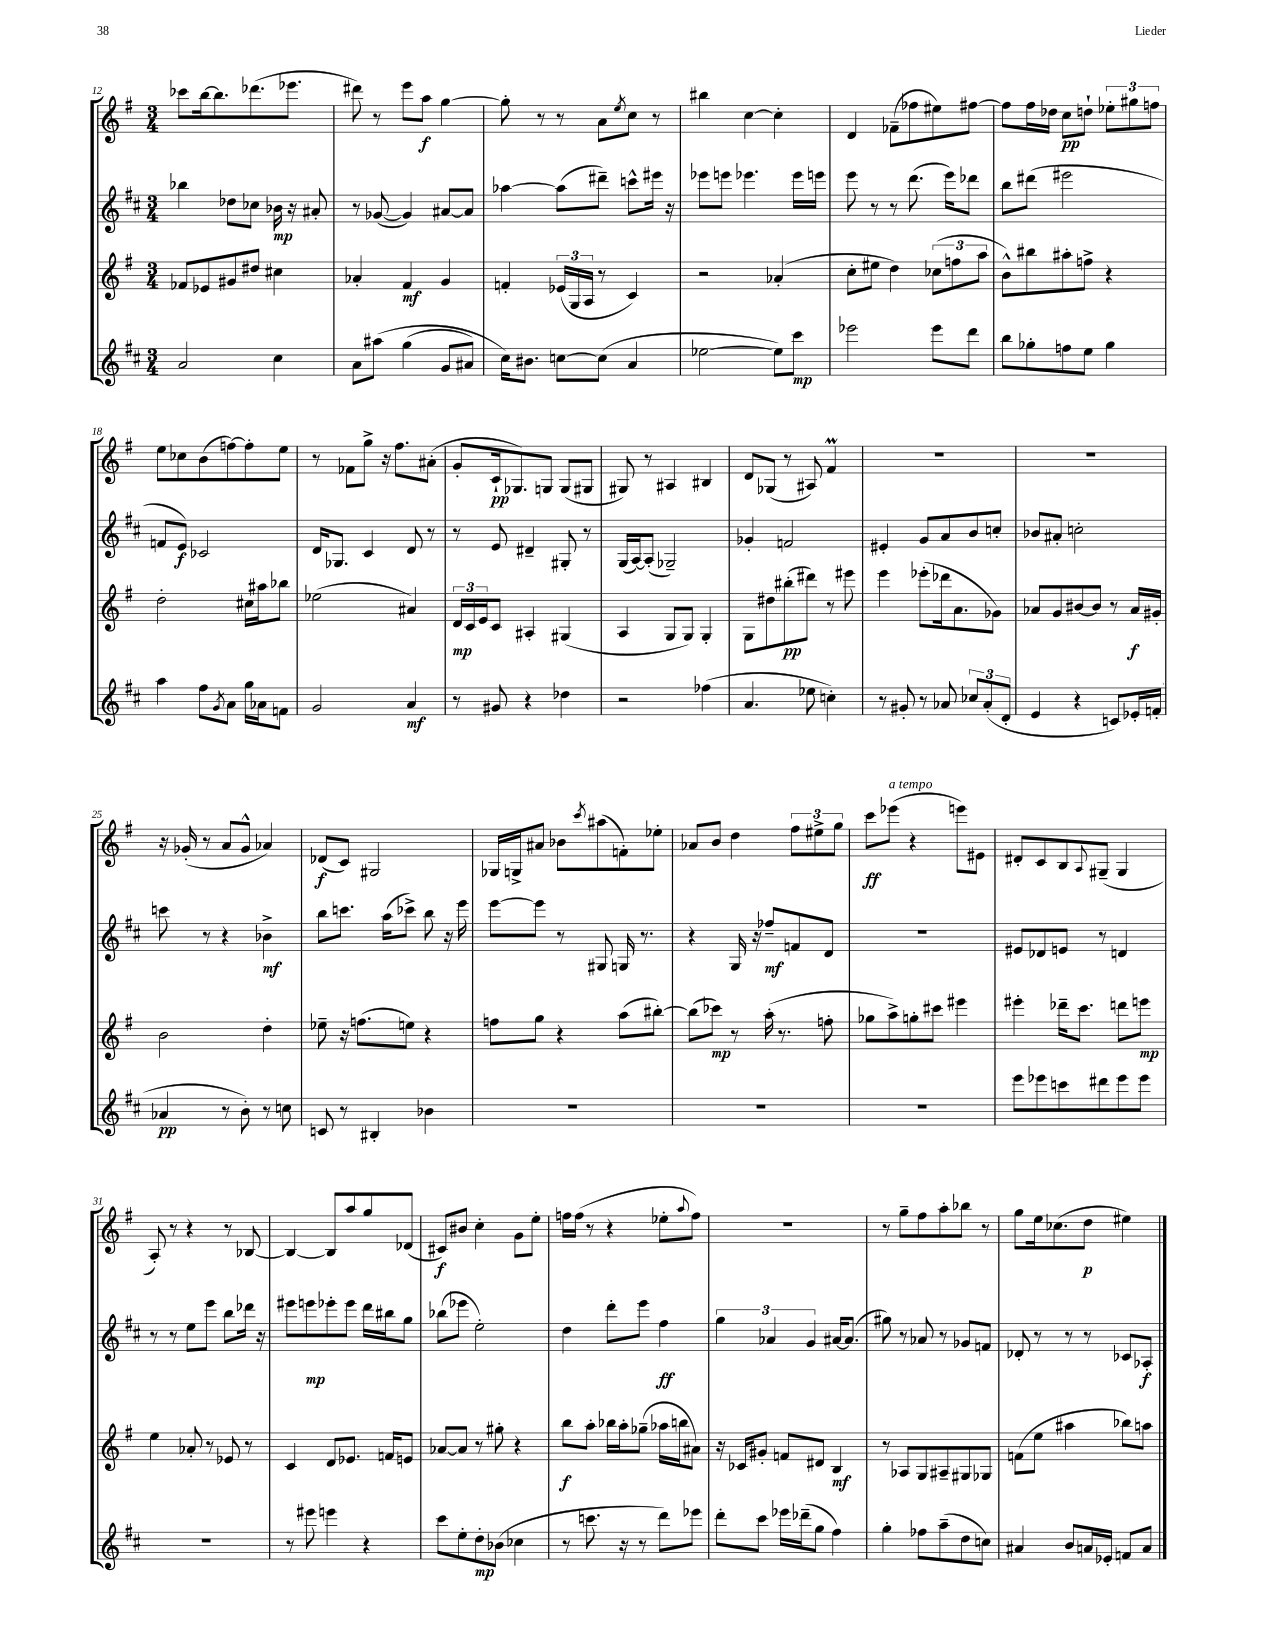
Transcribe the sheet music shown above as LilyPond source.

<<
\new StaffGroup <<
\new Staff = "s0" {
    \clef treble \key g \major \numericTimeSignature \time 3/4
    ces'''8 b''16~ b''8. des'''8.( ees'''8. |
    dis'''8) r8 e'''8 a''8\f g''4~ |
    g''8-. r8 r8 a'8 \acciaccatura { e''8 } c''8 r8 |
    bis''4 c''4~ c''4-. |
    d'4 fes'8--( fes''8 eis''8) fis''8~ |
    fis''8 fis''16 des''16 c''8\pp d''8-! \tuplet 3/2 { ees''8-. gis''8 f''8 } |
    e''8 ces''8 b'8( f''8~) f''8-. e''8 |
    r8 fes'8 g''8-> r16 fis''8. ais'8-.( |
    g'8-. c'16-!\pp ges8.) g8 g8( gis8 |
    gis8) r8 ais4 bis4 |
    d'8 ges8( r8 ais8) fis'4\prall |
    R2. |
    R2. |
    r16 ges'16-.( r8 a'8 ges'8-^ aes'4) |
    des'8\f( c'8) gis2 |
    ges16 g16-> ais'8 bes'8 \acciaccatura { c'''8 } ais''8( f'8-.) ees''8-. |
    aes'8 b'8 d''4 \tuplet 3/2 { fis''8 eis''8-> g''8 } |
    c'''8\ff ees'''8^\markup { \italic "a tempo" }( r4 e'''8) eis'8 |
    dis'8-. c'8 b8 \appoggiatura { a8 } gis8--( gis4 |
    a8-.) r8 r4 r8 bes8~ |
    bes4~ bes8 a''8 g''8 des'8( |
    cis'8\f) bis'8 c''4-. g'8 e''8-. |
    f''16 f''16( r8 r4 ees''8-. \appoggiatura { a''8 } f''8) |
    R2. |
    r8 g''8-- fis''8 a''8-. bes''8 r8 |
    g''8 e''16 ces''8.( d''8\p eis''4) \bar "|." |
}
\new Staff = "s1" {
    \clef treble \key d \major \numericTimeSignature \time 3/4
    bes''4 des''8 ces''8 bes'16\mp r16 ais'8-. |
    r8 ges'8~( ges'4) ais'8~ ais'8 |
    aes''4~ aes''8( dis'''8--) c'''8-^ eis'''16 r16 |
    ees'''8 e'''8 ees'''4. ees'''16 e'''16 |
    e'''8 r8 r8 d'''8.( e'''16) des'''8 |
    b''8 dis'''8( eis'''2 |
    f'8 e'8\f) ces'2 |
    d'16 ges8. cis'4 d'8 r8 |
    r8 e'8 dis'4-- gis8-. r8 |
    g16( a16~) a8-.( ges2--) |
    ges'4-. f'2 |
    eis'4-. g'8 a'8 b'8 c''8-. |
    bes'8 ais'8-. c''2-. |
    c'''8 r8 r4 bes'4->\mf |
    b''8 c'''8. a''16( ces'''8->) b''8 r16 e'''16 |
    e'''8~ e'''8 r8 gis8 g16 r8. |
    r4 g16 r16 fes''8--\mf f'8 d'8 |
    R2. |
    eis'8 des'8 e'8 r8 d'4 |
    r8 r8 e''8 e'''8 b''8 des'''16 r16 |
    eis'''8 e'''8\mp ees'''8-. ees'''8 d'''16 bis''16 g''8 |
    bes''8( ees'''8 e''2-.) |
    d''4 d'''8-. e'''8 fis''4\ff |
    \tuplet 3/2 { g''4 aes'4 g'4 } ais'16~ ais'8.( |
    gis''8) r8 aes'8 r8 ges'8 f'8 |
    des'8-. r8 r8 r8 ces'8 aes8-.\f \bar "|." |
}
\new Staff = "s2" {
    \clef treble \key g \major \numericTimeSignature \time 3/4
    fes'8 ees'8 gis'8 dis''8 cis''4 |
    aes'4-. fis'4\mf g'4 |
    f'4-. \tuplet 3/2 { ees'16( g16 a16 } r8 c'4) |
    r2 aes'4-.( |
    c''8-. eis''8 d''4) \tuplet 3/2 { ces''8( f''8 a''8 } |
    b'8-^) bis''8 ais''8-. f''8-> r4 |
    d''2-. cis''16 ais''16 bes''8 |
    ees''2( ais'4) |
    \tuplet 3/2 { d'16\mp c'16 e'16 } c'8 ais4-. gis4( |
    a4 g8 g8) g4-. |
    g8 dis''8 bis''8-.\pp( dis'''8) r8 eis'''8 |
    e'''4 ees'''8-.( des'''16 a'8. ges'8) |
    aes'8 g'8 bis'8~ bis'8 r8 aes'16\f gis'16-. |
    b'2 d''4-. |
    ees''8-- r16 f''8.( e''8) r4 |
    f''8 g''8 r4 a''8( bis''8~-.) |
    bis''8( ces'''8\mp) r8 a''16-.( r8. f''8-. |
    ges''8 a''8->) g''8-. cis'''8 eis'''4 |
    eis'''4-. des'''16-- c'''8. d'''8 e'''8\mp |
    e''4 aes'8-. r8 ees'8 r8 |
    c'4 d'8 ees'8. f'16 e'8 |
    aes'8~ aes'8 r8 gis''8-. r4 |
    b''8\f a''8-. bes''16 a''16-. ges''8--( aes''16 b''16 ais'8) |
    r16 ces'16 gis'8-. f'8 dis'8 b4\mf |
    r8 aes8 g8 ais8-- gis8 ges8 |
    f'8( e''8 ais''4 bes''8) a''8 \bar "|." |
}
\new Staff = "s3" {
    \clef treble \key d \major \numericTimeSignature \time 3/4
    a'2 cis''4 |
    a'8 ais''8\( g''4( g'8 ais'8) |
    cis''16\) bis'8. c''8~ c''8( a'4 |
    ees''2~ ees''8) cis'''8\mp |
    ees'''2 ees'''8 d'''8 |
    b''8 ges''8-. f''8 e''8 ges''4 |
    a''4 fis''8 \acciaccatura { g'8 } a'8 g''16 aes'16 f'8 |
    g'2 a'4\mf |
    r8 gis'8 r4 des''4 |
    r2 fes''4( |
    a'4. ees''8 c''4-.) |
    r8 gis'8-. r8 aes'8 \tuplet 3/2 { ces''8 aes'8-.( d'8-. } |
    e'4 r4 c'8) ees'16-. f'16-.( |
    aes'4\pp r8 b'8-.) r8 c''8 |
    c'8 r8 bis4-. bes'4 |
    R2. |
    R2. |
    R2. |
    e'''8 ees'''8 c'''8 dis'''8 ees'''8 ees'''8 |
    R2. |
    r8 eis'''8 e'''4 r4 |
    cis'''8 e''8-. d''8-.\mp bes'8( ces''4 |
    r8 c'''8. r16 r8 d'''8) ees'''8 |
    d'''8-. cis'''8 ees'''16 des'''16--( g''8 fis''4) |
    g''4-. fes''8 a''8--( d''8 c''8) |
    ais'4 b'8 a'16 ees'16-. f'8 a'8 \bar "|." |
}
>>
>>
\layout { \context { \Score currentBarNumber = #12 } }
